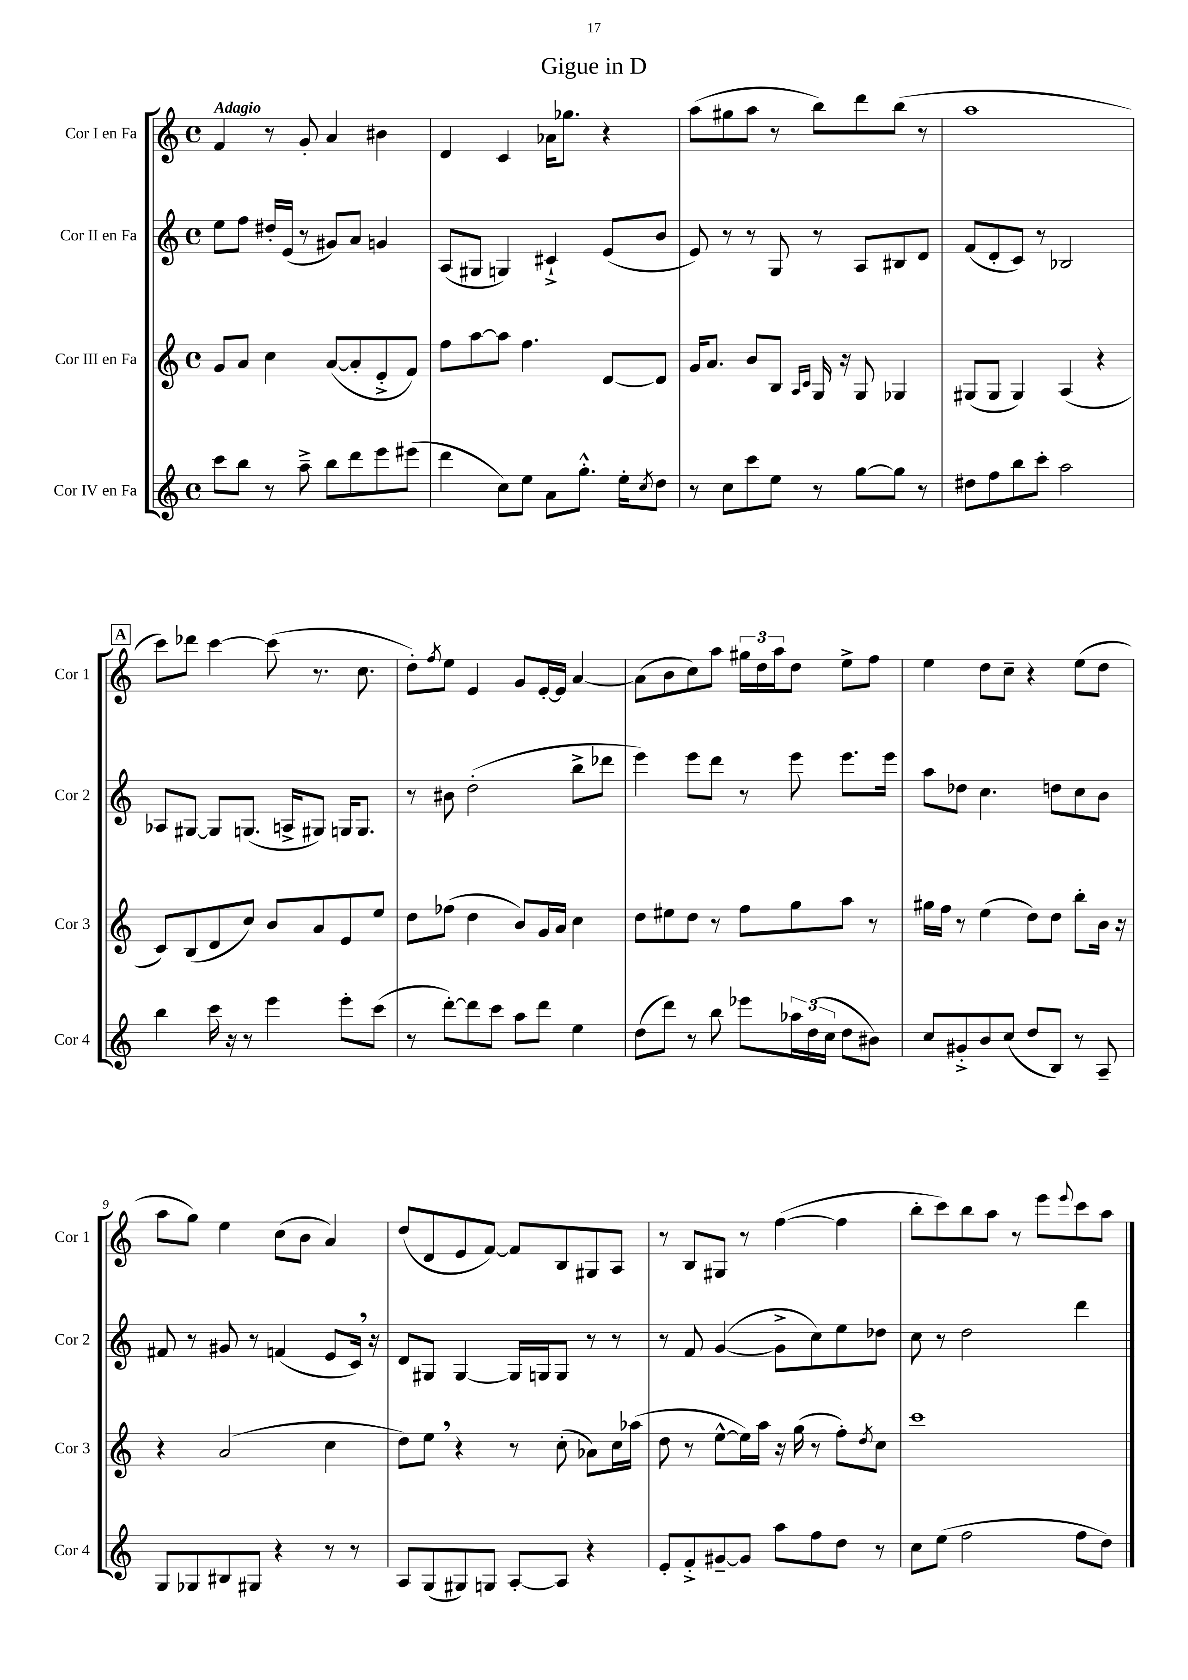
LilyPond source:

\header { title = "Gigue in D" }
<<
\new StaffGroup <<
\new Staff = "s0" \with { instrumentName = "Cor I en Fa" shortInstrumentName = "Cor 1" } {
    \clef treble \key c \major \defaultTimeSignature \time 4/4 \tempo "Adagio"
    f'4 r8 g'8-. a'4 bis'4 |
    d'4 c'4 aes'16 ges''8. r4 |
    a''8( gis''8 a''8 r8 b''8) d'''8 b''8( r8 |
    a''1 |
    \mark \markup { \box "A" } c'''8) des'''8 c'''4~ c'''8( r8. c''8. |
    d''8-.) \acciaccatura { f''8 } e''8 e'4 g'8 e'16~-. e'16 a'4~ |
    a'8( b'8 c''8) a''8 \tuplet 3/2 { gis''16 d''16 a''16 } d''8 e''8-> f''8 |
    e''4 d''8 c''8-- r4 e''8( d''8 |
    a''8 g''8) e''4 c''8( b'8 a'4) |
    d''8( d'8 e'8 f'8~) f'8 b8 gis8 a8 |
    r8 b8 gis8 r8 f''4~( f''4 |
    b''8-. c'''8) b''8 a''8 r8 e'''8 \appoggiatura { e'''8 } c'''8 a''8 \bar "|." |
}
\new Staff = "s1" \with { instrumentName = "Cor II en Fa" shortInstrumentName = "Cor 2" } {
    \clef treble \key c \major \defaultTimeSignature \time 4/4
    e''8 f''8 dis''16-. e'16( r8 gis'8) a'8 g'4 |
    a8( gis8 g4) cis'4-!-> e'8( b'8 |
    e'8) r8 r8 g8 r8 a8 bis8 d'8 |
    f'8( d'8-. c'8) r8 bes2 |
    \mark \markup { \box "A" } aes8 gis8~ gis8 g8.( a16-> gis8) g16 g8. |
    r8 bis'8 d''2-.( b''8-> des'''8 |
    e'''4) e'''8 d'''8 r8 e'''8 e'''8. e'''16 |
    a''8 des''8 c''4. d''8 c''8 b'8 |
    fis'8 r8 gis'8 r8 f'4( e'8 c'16) \breathe r16 |
    d'8 gis8 gis4~ gis16 g16 g8 r8 r8 |
    r8 f'8 g'4~( g'8-> c''8) e''8 des''8 |
    c''8 r8 d''2 d'''4 \bar "|." |
}
\new Staff = "s2" \with { instrumentName = "Cor III en Fa" shortInstrumentName = "Cor 3" } {
    \clef treble \key c \major \defaultTimeSignature \time 4/4
    g'8 a'8 c''4 a'8~( a'8-. e'8-.-> f'8) |
    f''8 a''8~ a''8 f''4. d'8~ d'8 |
    g'16 a'8. b'8 b8 \grace { a16 c'16 } g16 r16 g8 ges4 |
    gis8( gis8 gis4) a4( r4 |
    \mark \markup { \box "A" } c'8) b8( d'8 c''8) b'8 a'8 e'8 e''8 |
    d''8 fes''8( d''4 b'8) g'16 a'16 c''4 |
    d''8 eis''8 d''8 r8 f''8 g''8 a''8 r8 |
    gis''16 f''16 r8 e''4( d''8) d''8 b''8-. b'16 r16 |
    r4 a'2( c''4 |
    d''8) e''8 \breathe r4 r8 c''8-.( aes'8) c''16 aes''16( |
    d''8 r8 e''8~-^ e''16) a''16 r16 g''16( r8 f''8-.) \acciaccatura { d''8 } c''8 |
    c'''1 \bar "|." |
}
\new Staff = "s3" \with { instrumentName = "Cor IV en Fa" shortInstrumentName = "Cor 4" } {
    \clef treble \key c \major \defaultTimeSignature \time 4/4
    c'''8 b''8 r8 a''8---> b''8 d'''8 e'''8 eis'''8( |
    d'''4 c''8) e''8 a'8 g''8.-.-^ e''16-. \acciaccatura { c''8 } d''8 |
    r8 c''8 c'''8 e''8 r8 g''8~ g''8 r8 |
    dis''8 f''8 b''8 c'''8-. a''2 |
    \mark \markup { \box "A" } b''4 c'''16 r16 r8 e'''4 e'''8-. c'''8( |
    r8 d'''8~-.) d'''8 c'''8 a''8 d'''8 e''4 |
    d''8( d'''8) r8 b''8 ees'''8 \tuplet 3/2 { aes''16 d''16( c''16 } d''8 bis'8) |
    c''8 gis'8-.-> b'8 c''8( d''8 b8) r8 a8-- |
    g8 ges8 bis8 gis8 r4 r8 r8 |
    a8 g8( gis8) g8 a8~-. a8 r4 |
    e'8-. f'8-.-> gis'8~-- gis'8 a''8 f''8 d''8 r8 |
    c''8 e''8( f''2 f''8 d''8) \bar "|." |
}
>>
>>
